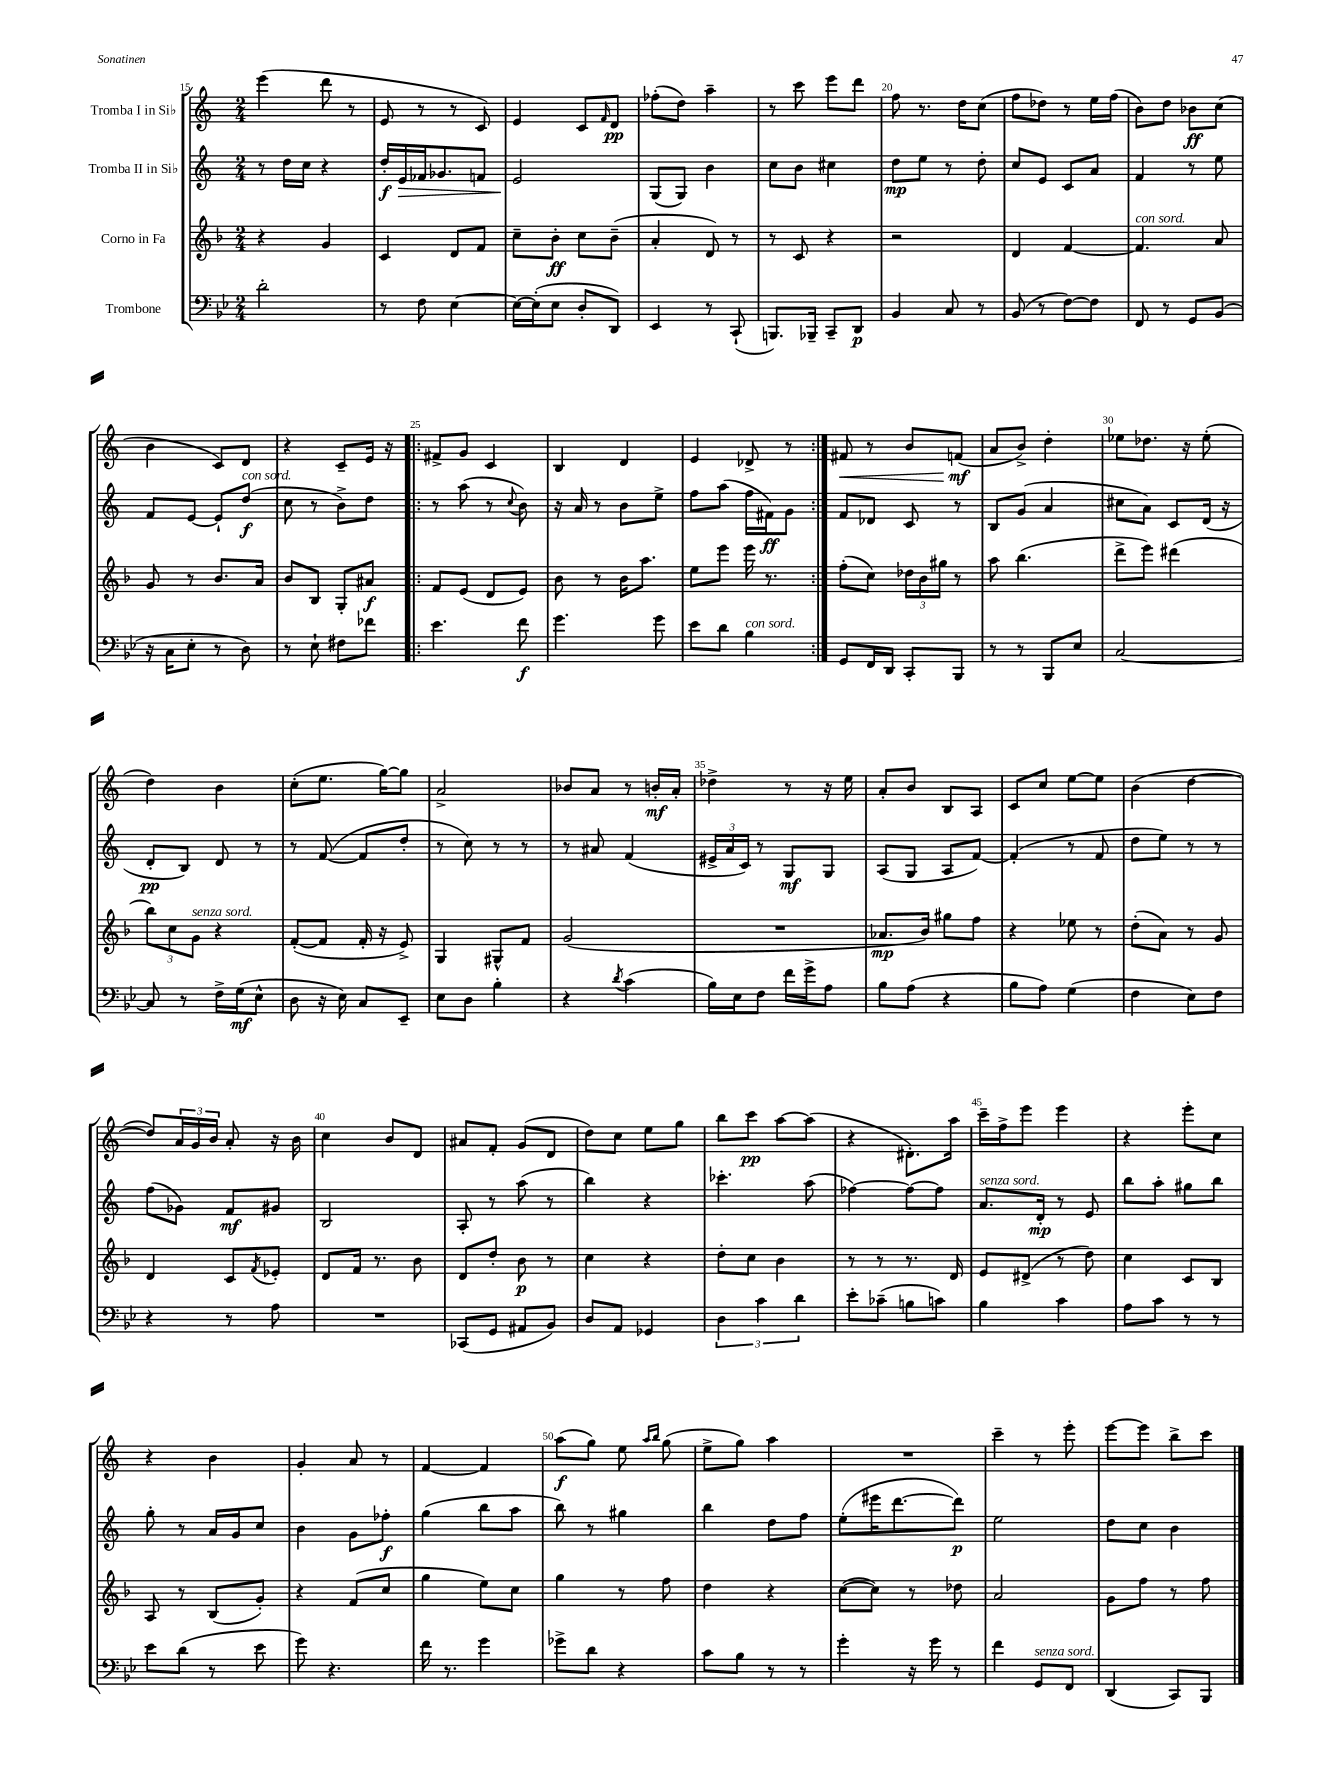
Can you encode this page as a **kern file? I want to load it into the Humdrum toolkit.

**kern	**kern	**kern	**kern
*staff4	*staff3	*staff2	*staff1
*clefF4	*clefG2	*clefG2	*clefG2
*k[b-e-]	*k[b-]	*k[]	*k[]
*M2/4	*M2/4	*M2/4	*M2/4
2d'\	4r	8r	(4eee\
.	.	16dd\LL	.
.	.	16cc\JJ	.
.	4g/	4r	8ddd\
.	.	.	8r
=	=	=	=
8r	4c/	16dd'/LL	8e/
.	.	16e/	.
8F\	.	16f-/J	8r
.	.	8.g-/	.
[4E-\	8d/L	.	8r
.	8f/J	8f/J	8c/)
=	=	=	=
16E-\_LL	8cc~\L	2e/	4e/
(16E-'\]J	.	.	.
8E-\J	8b-'\J	.	.
8D'/L	8cc\L	.	8c/L
.	.	.	16qqf/
8DD/J)	(8b-~\J	.	8d/J
=	=	=	=
4EE-/	4a'/	(8G/L	(8ff-'\L
.	.	8G/J)	8dd\J)
8r	8d/)	4b\	4aa~\
(8CC`/	8r	.	.
=	=	=	=
8.BBB/L)	8r	8cc\L	8r
.	8c/	8b\J	8ccc\
16BBB-~/Jk	.	.	.
8CC~/L	4r	4cc#\	8eee\L
8DD/J	.	.	8ddd\J
=	=	=	=
4BB-/	2r	8dd\L	8ff\
.	.	8ee\J	8.r
8C/	.	8r	.
.	.	.	16dd\LK
8r	.	8dd'\	(8cc\J
=	=	=	=
(8BB-/	4d/	8cc/L	8ff\L
8r	.	8e/J	8dd-\J)
[8F\L)	[4f/	8c/L	8r
8F\]J	.	8a/J	16ee\LL
.	.	.	(16ff\JJ
=	=	=	=
8FF/	4.f/]	4f/	8b\L)
8r	.	.	8dd\J
8GG/L	.	8r	8b-\L
(8BB-/J	8a/	8ee\	(8cc\J
=	=	=	=
16r	8g/	8f/L	4b\
16C\LK	.	.	.
8E-'\J	8r	[8e/J	.
8r	8.b-/L	8e`/]L	8c/L)
8D\)	.	(8dd/J	8d/J
.	16a/Jk	.	.
=	=	=	=
8r	8b-/L	8cc\	4r
8E-`\	8B-/J	8r	.
8F#\L	8G'/L	8b^\L)	8c~/L
8f-\J	8a#/J	8dd\J	16e/Jk
.	.	.	16r
=!|:	=!|:	=!|:	=!|:
4.e-\	8f/L	8r	8f#^/L
.	(8e/J	(8aa\	8g/J
.	8d/L	8r	4c/
.	.	8qqcc/	.
8f\	8e/J)	8b\)	.
=	=	=	=
4.g\	8b-\	16r	4B/
.	.	16a/	.
.	8r	8r	.
.	16b-\LK	8b\L	4d/
.	8.aa\J	.	.
8g\	.	8ee^\J	.
=	=	=	=
8e-\L	8ee\L	8ff\L	4e/
8d\J	8eee\J	(8aa\J	.
4B-\	16eee\	16ff\LL	8d-^/
.	8.r	16f#\J)	.
.	.	8g\J	8r
=:|!	=:|!	=:|!	=:|!
8GG/L	(8ff'\L	8f/L	8f#/
16FF/L	8cc\J)	8d-/J	8r
16DD/JJ	.	.	.
8CC'/L	24dd-\LL	8c/	8b/L
.	24b-\	.	.
.	24gg#\JJ	.	.
8BBB-/J	8r	8r	(8f/J
=	=	=	=
8r	8aa\	8B/L	8a/L
8r	(4.bb-\	(8g/J	8b^/J)
8BBB-/L	.	4a/	4dd'\
8E-/J	.	.	.
=	=	=	=
[2C/	8ddd^\L	8cc#\L	8ee-\L
.	8eee\J)	8a\J)	8.dd-\J
.	(4ddd#\	8c/L	.
.	.	.	16r
.	.	(16d/Jk	(8ee-'\
.	.	16r	.
=	=	=	=
8C/]	12bb-\L)	8d'/L	4dd\)
.	12cc\	.	.
8r	.	8B/J)	.
.	12g\J	.	.
16F^\LL	4r	8d/	4b\
(16G\J	.	.	.
8E-^^\J	.	8r	.
=	=	=	=
8D\	([8f'/L	8r	(8cc'\L
16r	8f/]J	([8f/	8.ee\J
16E-\)	.	.	.
8C/L	16f'/	8f/]L	.
.	16r	.	[16gg\LK)
8EE-~/J	8e^/)	8dd'/J	8gg\]J
=	=	=	=
8E-\L	4G/	8r	2a^/
8D\J	.	8cc\)	.
4B-'\	8G#^^/L	8r	.
.	8f/J	8r	.
=	=	=	=
4r	(2g/	8r	8b-/L
.	.	8a#/	8a/J
8qd/	.	.	.
(4c\	.	(4f/	8r
.	.	.	16b'/LL
.	.	.	16a'/JJ
=	=	=	=
16B-\LL)	2r	24e#^/LL	4dd-^\
.	.	24a/	.
16E-\J	.	.	.
.	.	24c/JJ)	.
8F\J	.	8r	.
16f\LL	.	8G/L	8r
16g^\J	.	.	.
8A\J	.	8G/J	16r
.	.	.	16ee\
=	=	=	=
8B-\L	8.a-/L	(8A/L	8a'/L
(8A\J	.	8G/J	8b/J
.	16b-/Jk)	.	.
4r	8gg#\L	8A/L	8B/L
.	8ff\J	[8f/J)	8A/J
=	=	=	=
8B-\L	4r	(4f'/]	8c/L
8A\J)	.	.	8cc/J
(4G\	8ee-\	8r	[8ee\L
.	8r	8f/	8ee\]J
=	=	=	=
4F\	(8dd'\L	8dd\L	(4b\
.	8a\J)	8ee\J)	.
8E-\L)	8r	8r	[4dd\
8F\J	8g/	8r	.
=	=	=	=
4r	4d/	(8ff\L	8dd/]L)
.	.	8g-\J)	24a/L
.	.	.	24g/
.	.	.	24b/JJ
8r	8c/L	8f/L	8a'/
.	8qf/	.	.
8A\	8e-'/J	8g#/J	16r
.	.	.	16b\
=	=	=	=
2r	8d/L	2B/	4cc\
.	16f/Jk	.	.
.	8.r	.	.
.	.	.	8b/L
.	8b-\	.	8d/J
=	=	=	=
(8CC-/L	8d/L	8A'/	8a#/L
8GG/J	8dd'/J	8r	8f'/J
8AA#/L	8b-\	(8aa\	(8g/L
8BB-/J)	8r	8r	8d/J
=	=	=	=
8D/L	4cc\	4bb\)	8dd\L)
8AA/J	.	.	8cc\J
4GG-/	4r	4r	8ee\L
.	.	.	8gg\J
=	=	=	=
6D\	8dd'\L	4.ccc-'\	8bb\L
.	8cc\J	.	8ccc\J
6c\	.	.	.
.	4b-\	.	[8aa\L
6d\	.	.	.
.	.	(8aa\	(8aa\]J
=	=	=	=
8e-'\L	8r	[4ff-\)	4r
(8c-~\J	8r	.	.
8B\L	8.r	8ff-\_L	8.d#'\L)
8c\J)	.	8ff-\]J	.
.	16d/	.	16aa\Jk
=	=	=	=
4B-\	8e/L	8.a/L	16ccc~\LL
.	.	.	16ff^\J
.	(8d#^/J	.	8eee\J
.	.	16d'/Jk	.
4c\	8r	8r	4eee\
.	8dd\)	8e/	.
=	=	=	=
8A\L	4cc\	8bb\L	4r
8c\J	.	8aa'\J	.
8r	8c/L	8gg#\L	8eee'\L
8r	8B-/J	8bb\J	8cc\J
=	=	=	=
8e-\L	8A/	8gg'\	4r
(8d\J	8r	8r	.
8r	(8B-/L	16a/LL	4b\
.	.	16g/J	.
8e-\	8g'/J)	8cc/J	.
=	=	=	=
8g\)	4r	4b\	4g'/
4.r	.	.	.
.	(8f/L	8g\L	8a/
.	8cc/J	8ff-'\J	8r
=	=	=	=
16f\	4gg\	(4gg\	[4f/
8.r	.	.	.
4g\	8ee\L)	8bb\L	4f/]
.	8cc\J	8aa\J	.
=	=	=	=
8g-^\L	4gg\	8bb\)	(8aa\L
8d\J	.	8r	8gg\J)
4r	8r	4gg#\	8ee\
.	.	.	16qqaa/LL
.	.	.	16qqbb/JJ
.	8ff\	.	(8gg\
=	=	=	=
8c\L	4dd\	4bb\	8ee^\L
8B-\J	.	.	8gg\J)
8r	4r	8dd\L	4aa\
8r	.	8ff\J	.
=	=	=	=
4g'\	([8cc\L	(8ee'\L	2r
.	8cc\]J)	16eee#\K	.
.	.	[8.ddd\	.
16r	8r	.	.
16g\	.	.	.
8r	8dd-\	8ddd\]J)	.
=	=	=	=
4f\	2a/	2ee\	4ccc~\
8GG/L	.	.	8r
8FF/J	.	.	8eee'\
=	=	=	=
(4DD/	8g\L	8dd\L	[8eee\L
.	8ff\J	8cc\J	8eee\]J
8CC/L)	8r	4b\	8bb^\L
8BBB-/J	8ff\	.	8ccc\J
==	==	==	==
*-	*-	*-	*-
